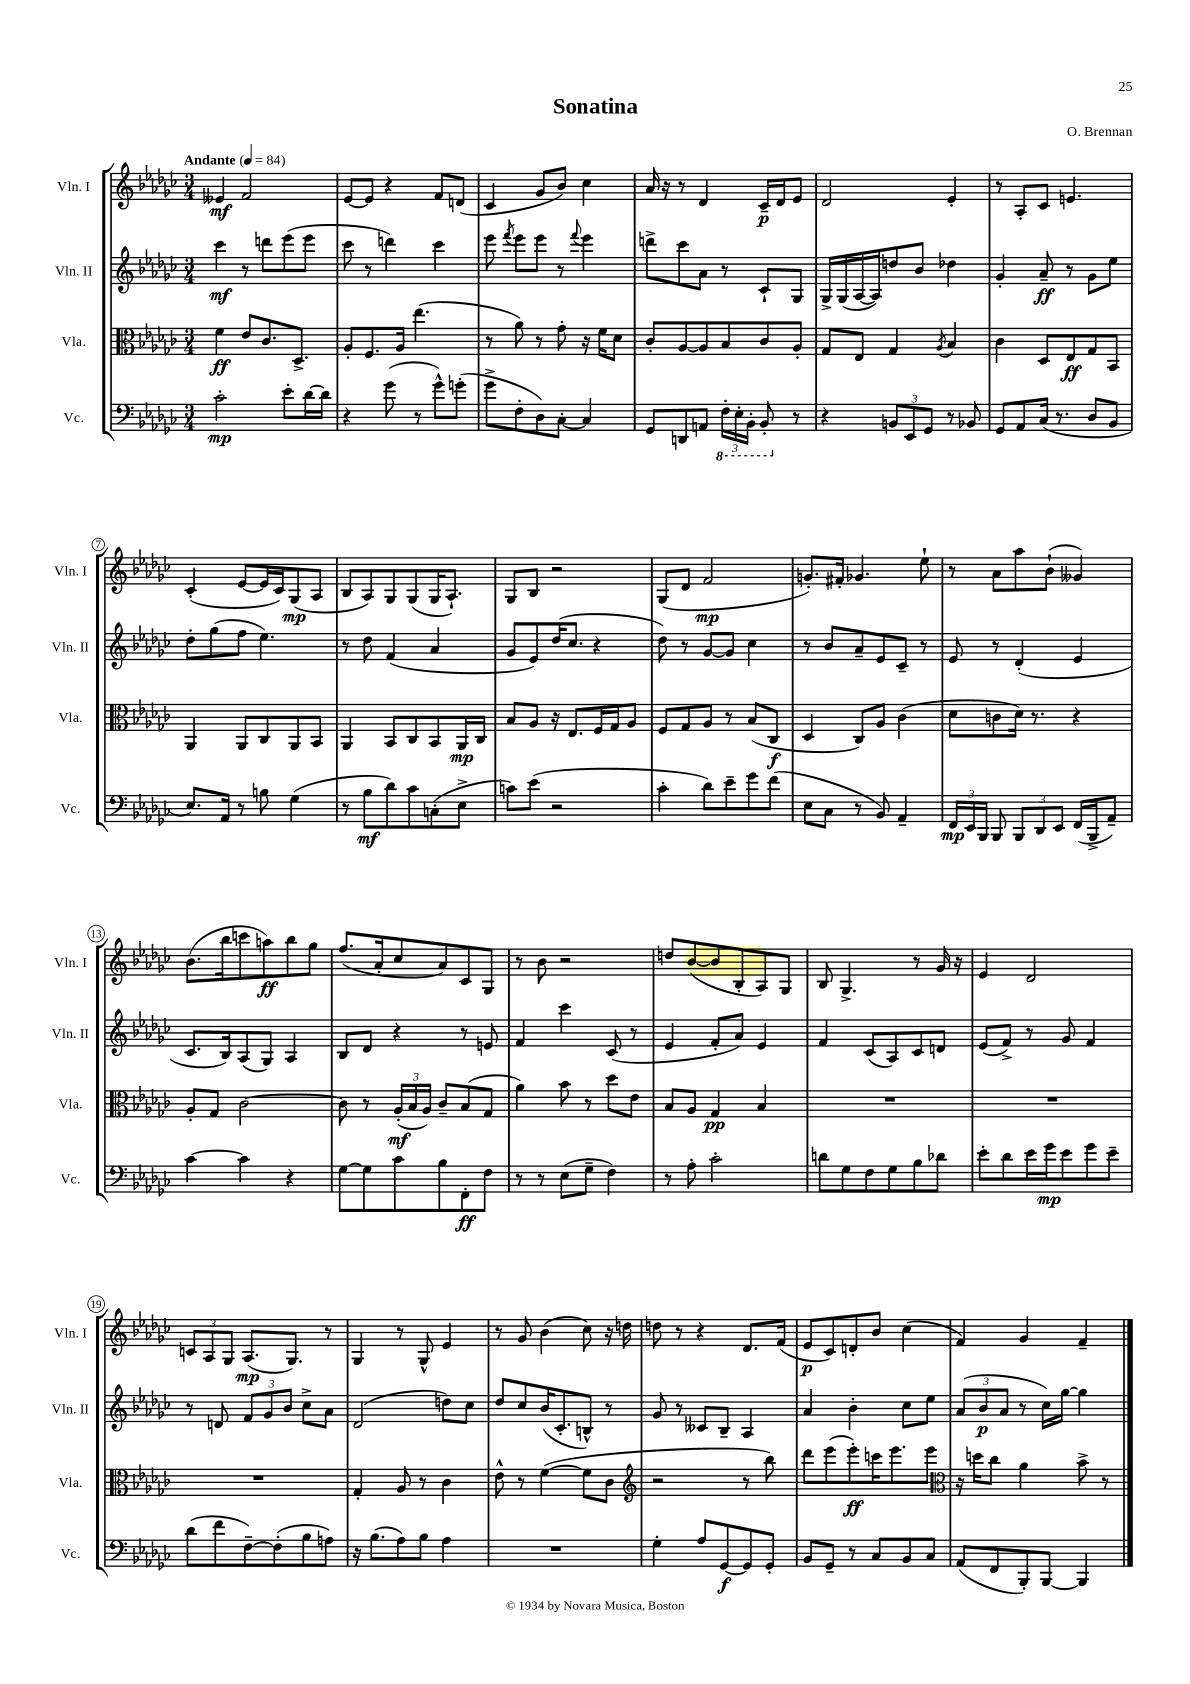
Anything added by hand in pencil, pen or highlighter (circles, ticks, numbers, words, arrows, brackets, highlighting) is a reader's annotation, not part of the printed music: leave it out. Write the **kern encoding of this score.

**kern	**kern	**kern	**kern
*staff4	*staff3	*staff2	*staff1
*clefF4	*clefC3	*clefG2	*clefG2
*k[b-e-a-d-g-c-]	*k[b-e-a-d-g-c-]	*k[b-e-a-d-g-c-]	*k[b-e-a-d-g-c-]
*M3/4	*M3/4	*M3/4	*M3/4
*MM84	*MM84	*MM84	*MM84
2c-'	4f	4ccc-	4e--
.	8e-	8r	2f
.	8.c-	8ddd	.
8e-'	.	(8eee-	.
.	8.D-^	.	.
[16d-	.	8eee-	.
16d-]	.	.	.
=	=	=	=
4r	8A-'	8ccc-	[8e-
.	8.F	8r	8e-]
(8g-	.	4ddd)	4r
.	16A-	.	.
8r	(4.ee-	.	.
8g-^^)	.	4ccc-	8f
(8g'	.	.	(8d
=	=	=	=
8g-^	8r	8eee-	4c-
.	.	8qfff	.
8F'	8a-)	8eee-	.
8D-)	8r	8eee-	8g-
[8C-'	8g-'	8r	8b-)
.	.	8qqfff	.
4C-]	16r	4eee-	4cc-
.	16f	.	.
.	8d-	.	.
=	=	=	=
8GG-	8c-'	8ddd^	16a-
.	.	.	16r
8DD	[8A-	8ccc-	8r
8AA	8A-]	8a-	4d-
24FF'	8B-	8r	.
24EE-'	.	.	.
24BBB-'	.	.	.
8BBB-'	8c-	8c-`	16c-~
.	.	.	16d-
8r	8A-'	8G-	8e-
=	=	=	=
4r	8G-	16G-^	2d-
.	.	(16G-	.
.	8E-	[16A-	.
.	.	16A-])	.
12BB	4G-	8dd	.
12EE-	.	.	.
.	.	8b-	.
12GG-	.	.	.
.	8qA-	.	.
8r	4B-	4dd-	4e-'
8BB-	.	.	.
=	=	=	=
8GG-	4c-	4g-'	8r
8AA-	.	.	8A-'
(16C-	8D-	8a-~	8c-
8.r	.	.	.
.	8E-	8r	4.e
8D-	8G-	8g-	.
8BB-	8BB-	8ee-	.
=	=	=	=
8.E-)	4AA-	8dd-'	(4c-'
.	.	(8gg-	.
16AA-	.	.	.
8r	8AA-	8ff	[8e-
8B	8C-	4.ee-)	16e-]
.	.	.	16c-)
(4G-	8AA-	.	(8G-
.	8BB-	.	8A-
=	=	=	=
8r	4AA-	8r	8B-
8B-	.	8dd-	8A-)
8d-)	8BB-	(4f	8G-
8c-	8C-	.	(8G-
(8C'	8BB-	4a-	16G-
.	.	.	8.A-`)
8E-^	16AA-	.	.
.	16C-	.	.
=	=	=	=
8c)	8B-	8g-	8G-
(8e-	8A-	8e-)	8B-
2r	16r	(16dd-	2r
.	8.E-	8.cc-	.
.	16F	4r	.
.	16G-	.	.
.	8A-	.	.
=	=	=	=
4c-'	8F	8dd-)	(8G-
.	8G-	8r	8d-
8d-)	8A-	[8g-	2f
8e-~	8r	8g-]	.
8g-	(8B-	4cc-	.
(8f	8C-	.	.
=	=	=	=
8E-	4D-	8r	8.g')
8C-	.	8b-	.
.	.	.	16f#'
8r	8C-)	8a-~	4.g-
8BB-)	8A-	8e-	.
4AA-~	(4c-	8c-~	.
.	.	8r	8ee-`
=	=	=	=
24FF	8d-	8e-	8r
24EE-	.	.	.
24BBB-	.	.	.
8BBB-	8c	8r	8a-
12BBB-	16d-)	(4d-'	8aa-
.	8.r	.	.
12DD-	.	.	.
.	.	.	(8b-`
12EE-	.	.	.
(16FF	4r	4e-	4g--)
16BBB-^	.	.	.
8AA-~)	.	.	.
=	=	=	=
[4c-	8A-'	8.c-	(8.b-
.	8G-	.	.
.	.	16B-)	16bb-
4c-]	[2c-	(8A-	8ccc
.	.	8G-)	8aa)
4r	.	4A-	8bb-
.	.	.	8gg-
=	=	=	=
[8G-	8c-]	8B-	(8.ff
8G-]	8r	8d-	.
.	.	.	16a-'
8c-	(24A-'	4r	8cc-
.	24B-	.	.
.	24A-)	.	.
8B-	8c-~	.	8a-)
8FF'	(8B-	8r	8c-
8F	8G-	8e	8G-
=	=	=	=
8r	4a-)	4f	8r
8r	.	.	8b-
(8E-	8b-	4ccc-	2r
8G-~	8r	.	.
4F)	8dd-	(8c-	.
.	8e-	8r	.
=	=	=	=
8r	8B-	4e-	8dd
8A-'	8A-	.	([8b-
2c-'	4G-	8f'	8b-]
.	.	8a-)	8B-'
.	4B-	4e-	8A-)
.	.	.	8G-
=	=	=	=
8d	2.r	4f	8B-
8G-	.	.	4.G-^
8F	.	(8c-	.
8G-	.	8A-)	.
8B-	.	8c-	8r
8d-	.	8d	16g-
.	.	.	16r
=	=	=	=
8e-'	2.r	(8e-	4e-
8d-	.	8f^)	.
16e-	.	8r	2d-
16g-	.	.	.
8e-	.	8g-	.
8g-	.	4f	.
8e-~	.	.	.
=	=	=	=
(8d-	2.r	8r	12c
.	.	.	12A-
8f	.	8d	.
.	.	.	12G-
[8F~)	.	12f	(8.A-
.	.	12g-	.
(8F']	.	.	.
.	.	12b-	.
.	.	.	8.G-)
8B-	.	8cc-^	.
8A)	.	8a-	8r
=	=	=	=
16r	4G-'	(2d-	4G-
(8.B-	.	.	.
8A-)	8A-	.	8r
8B-	8r	.	8G-^^
4A-	4c-	8dd)	4e-
.	.	8cc-	.
=	=	=	=
2.r	8e-^^	8dd-	8r
.	8r	8cc-	8g-
.	([4f	(16b-	(4b-
.	.	8.c-'	.
.	8f]	8B^^)	8cc-)
.	8c-	8r	16r
.	.	.	16dd
=	=	=	=
*	*clefG2	*	*
4G-'	2r	8g-	8dd
.	.	8r	8r
8A-	.	8c--	4r
[8GG-	.	8B-~	.
8GG-]	8r	4A-	8.d-
8GG-'	8bb-)	.	.
.	.	.	(16f
=	=	=	=
8BB-	8ddd-	4a-	8e-
8GG-~	(8eee-	.	8c-)
8r	8eee-')	4b-'	8d'
8C-	16ccc	.	8b-
.	8.eee-	.	.
8BB-	.	8cc-	(4cc-
8C-	8eee-	8ee-	.
=	=	=	=
*	*clefC3	*	*
(8AA-	16r	(12a-	4f)
.	16dd	.	.
.	.	12b-	.
8FF	8cc-	.	.
.	.	12a-	.
8BBB-')	4a-	8r	4g-
[8BBB-	.	16cc-)	.
.	.	[16gg-	.
4BBB-]	8b-^	4gg-]	4f~
.	8r	.	.
==	==	==	==
*-	*-	*-	*-
